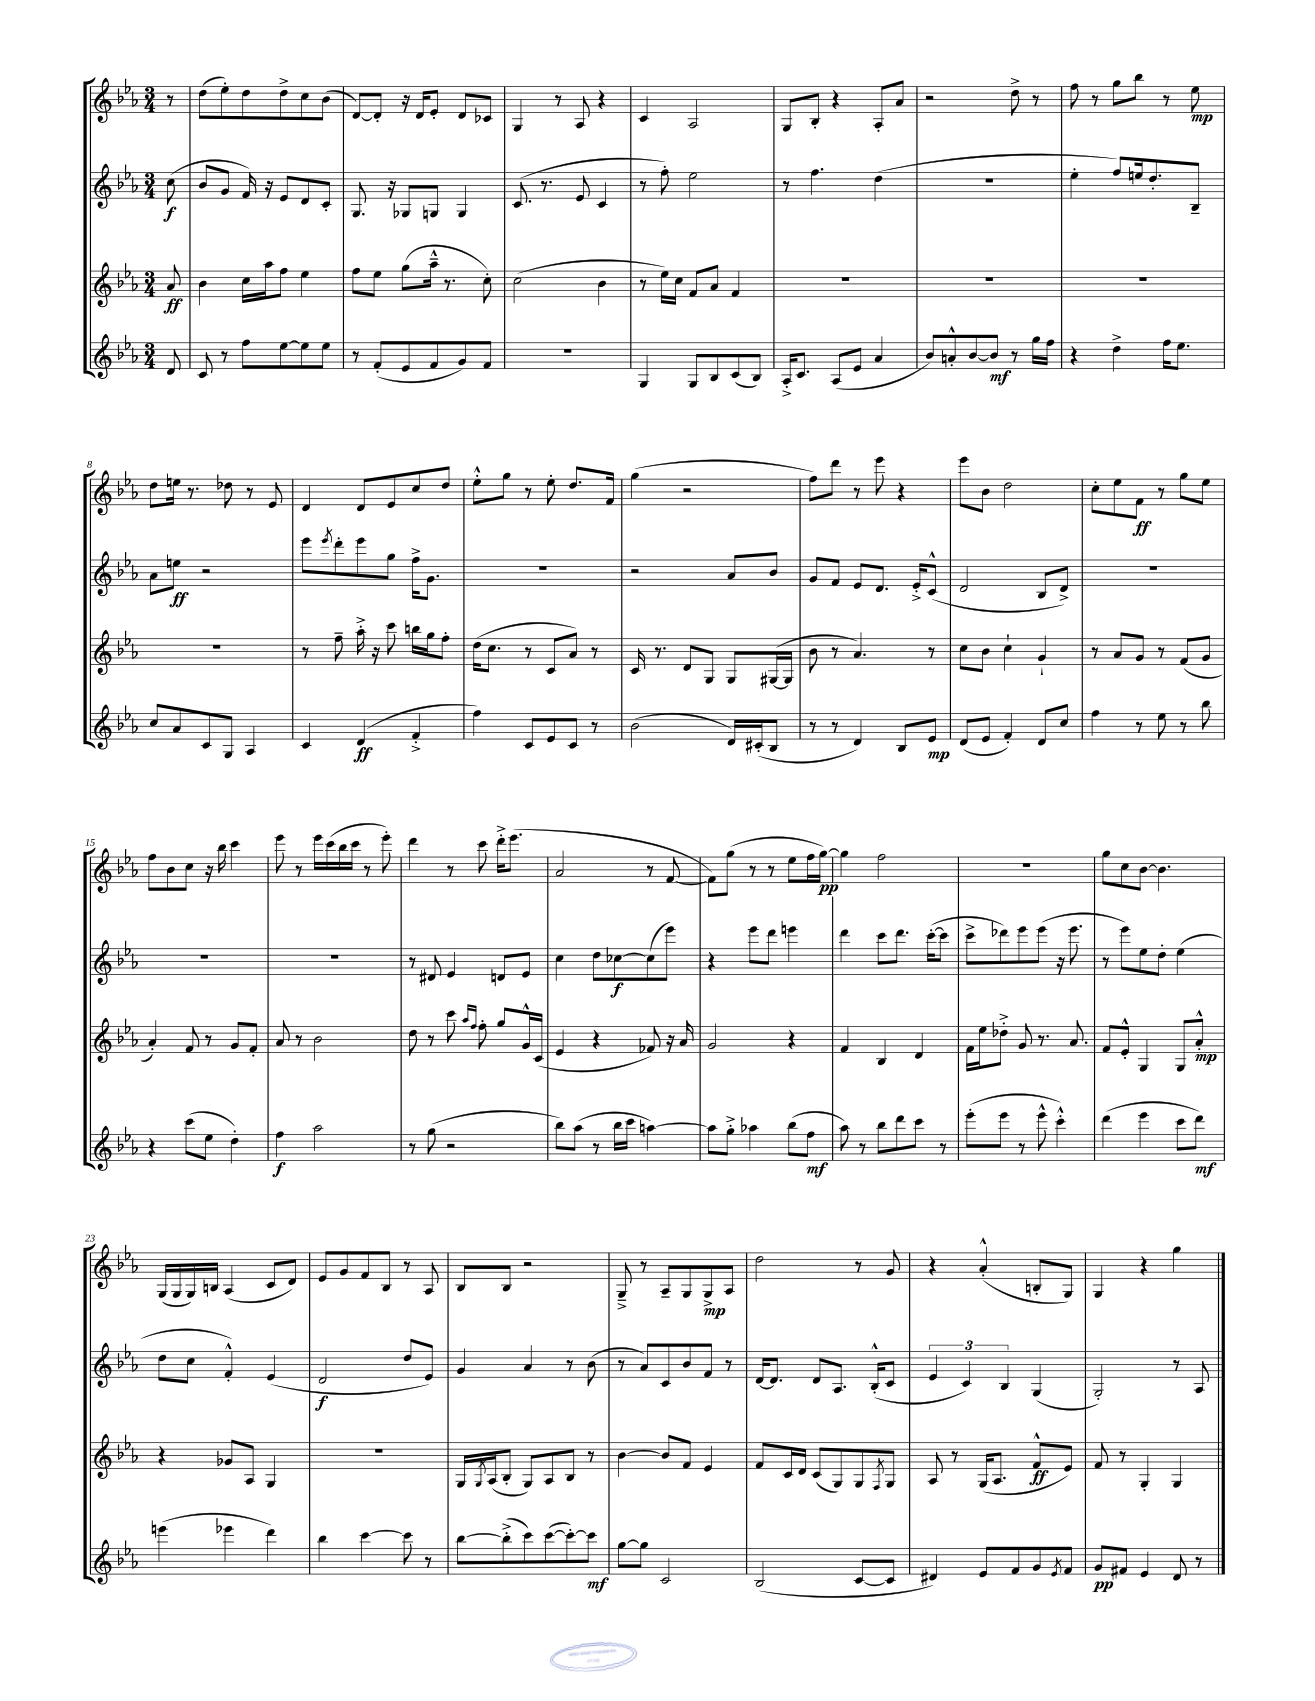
<<
\new StaffGroup <<
\new Staff = "s0" {
    \clef treble \key ees \major \numericTimeSignature \time 3/4 \partial 8
    r8 |
    d''8( ees''8-.) d''8 d''8-> c''8 bes'8( |
    d'8~) d'8-. r16 d'16 ees'8-. d'8 ces'8 |
    g4 r8 aes8 r4 |
    c'4 aes2 |
    g8 bes8-. r4 aes8-. aes'8 |
    r2 d''8-> r8 |
    f''8 r8 g''8 bes''8 r8 ees''8\mp |
    d''8 e''16 r8. des''8 r8 ees'8 |
    d'4 d'8 ees'8 c''8 d''8 |
    ees''8-.-^ g''8 r8 ees''8-. d''8. f'16 |
    g''4( r2 |
    f''8) d'''8 r8 ees'''8 r4 |
    ees'''8 bes'8 d''2 |
    c''8-. ees''8 f'8\ff r8 g''8 ees''8 |
    f''8 bes'8 c''8 r16 bes''16 c'''4 |
    ees'''8 r8 ees'''16 c'''16( bes''16 c'''16 r8 ees'''8-.) |
    d'''4 r8 c'''8 d'''16-.-> ees'''8.( |
    aes'2 r8 f'8~ |
    f'8) g''8( r8 r8 ees''8 f''16 g''16~\pp) |
    g''4 f''2 |
    R2. |
    g''8 c''8 bes'8~ bes'4. |
    g16( g16 g16) b16 aes4( c'8 d'8) |
    ees'8 g'8 f'8 bes8 r8 aes8 |
    bes8 bes8 r2 |
    g8---> r8 aes8-- g8 g8->\mp aes8 |
    d''2 r8 g'8 |
    r4 aes'4-.-^( b8-. g8) |
    g4 r4 g''4 \bar "|." |
}
\new Staff = "s1" {
    \clef treble \key ees \major \numericTimeSignature \time 3/4 \partial 8
    c''8\f( |
    bes'8 g'8 f'16) r16 ees'8 d'8 c'8-. |
    g8. r16 ges8 g8 g4 |
    c'8.( r8. ees'8 c'4 |
    r8 f''8-.) ees''2 |
    r8 f''4. d''4( |
    R2. |
    ees''4-. f''8) e''16 d''8.-. bes8-- |
    aes'8 e''8\ff r2 |
    ees'''8 \acciaccatura { ees'''8 } d'''8-. ees'''8 g''8 f''16-> g'8. |
    R2. |
    r2 aes'8 bes'8 |
    g'8 f'8 ees'8 d'8. ees'16-.-> c'8-^( |
    d'2 bes8 d'8->) |
    R2. |
    R2. |
    R2. |
    r8 dis'8 ees'4 d'8 ees'8 |
    c''4 d''8 ces''8~\f ces''8( ees'''8) |
    r4 ees'''8 d'''8 e'''4 |
    d'''4 c'''8 d'''8. c'''16~-.( c'''8 |
    c'''8-> des'''8) ees'''8 ees'''8( r16 ees'''8. |
    r8 ees'''8) ees''8 d''8-. ees''4( |
    d''8 c''8 f'4-.-^) ees'4( |
    d'2\f d''8 ees'8) |
    g'4 aes'4 r8 bes'8( |
    r8 aes'8) c'8 bes'8 f'8 r8 |
    d'16~ d'8. d'8 aes8. bes16-.-^( c'8 |
    \tuplet 3/2 { ees'4 c'4) bes4 } g4( |
    g2-.) r8 aes8 \bar "|." |
}
\new Staff = "s2" {
    \clef treble \key ees \major \numericTimeSignature \time 3/4 \partial 8
    aes'8\ff |
    bes'4 c''16 aes''16 f''8 ees''4 |
    f''8 ees''8 g''8( aes''16---^ r8. c''8-.) |
    c''2( bes'4 |
    r8 ees''16) c''16 f'8 aes'8 f'4 |
    R2. |
    R2. |
    R2. |
    R2. |
    r8 f''8-- aes''16-.-> r16 c'''8 b''16 g''16 f''8-. |
    d''16( c''8. r8 c'8 aes'8) r8 |
    c'16 r8. d'8 g8 g8 gis16~( gis16 |
    bes'8 r8 aes'4.) r8 |
    c''8 bes'8 c''4-! g'4-! |
    r8 aes'8 g'8 r8 f'8( g'8 |
    aes'4-.) f'8 r8 g'8 f'8-. |
    aes'8 r8 bes'2 |
    d''8 r8 c'''8 \grace { aes''16 f''16 } f''8-. g''8 g'16-^ c'16( |
    ees'4 r4 fes'8) r16 aes'16 |
    g'2 r4 |
    f'4 bes4 d'4 |
    f'16 ees''16 des''8-.-> g'8 r8. aes'8. |
    f'8 ees'8-.-^ g4 g8 aes'8-.-^\mp |
    r4 ges'8 aes8 g4 |
    R2. |
    g16 \acciaccatura { g8 } aes16( bes8-. g8) aes8 bes8 r8 |
    bes'4~ bes'8 f'8 ees'4 |
    f'8 c'16 d'16 c'8( g8) g8 \acciaccatura { f8 } g8 |
    aes8 r8 g16( aes8. f'8-^\ff ees'8) |
    f'8 r8 g4-. g4 \bar "|." |
}
\new Staff = "s3" {
    \clef treble \key ees \major \numericTimeSignature \time 3/4 \partial 8
    d'8 |
    c'8 r8 f''8 ees''8~ ees''8 ees''8 |
    r8 f'8-.( ees'8 f'8 g'8) f'8 |
    R2. |
    g4 g8 bes8 c'8( bes8) |
    aes16-.-> c'8. aes8( ees'8 aes'4 |
    bes'8) a'8-.-^ bes'8~ bes'8\mf r8 g''16 f''16 |
    r4 d''4-> f''16 ees''8. |
    c''8 aes'8 c'8 g8 aes4 |
    c'4 d'4\ff( f'4-.-> |
    f''4) c'8 ees'8 c'8 r8 |
    bes'2( d'16) cis'16-.( bes8 |
    r8 r8 d'4) bes8 ees'8\mp |
    d'8( ees'8 f'4-.) d'8 c''8 |
    f''4 r8 ees''8 r8 bes''8 |
    r4 c'''8( ees''8 d''4-.) |
    f''4\f aes''2 |
    r8 g''8( r2 |
    bes''8) aes''8( r8 bes''16 c'''16 a''4~) |
    a''8 g''8-.-> aes''4 bes''8( f''8\mf |
    aes''8) r8 bes''8 d'''8 c'''8 r8 |
    ees'''8-.( ees'''8 r8 ees'''8-^ c'''4-.-^) |
    d'''4( ees'''4 c'''8 d'''8\mf) |
    e'''4( ees'''4 d'''4) |
    bes''4 c'''4~ c'''8 r8 |
    bes''8~ bes''8-.->( c'''8) c'''8~( c'''8~-.) c'''8\mf |
    g''8~ g''8 c'2 |
    bes2( c'8~ c'8 |
    dis'4) ees'8 f'8 g'8 \acciaccatura { ees'8 } f'8 |
    g'8\pp fis'8 ees'4 d'8 r8 \bar "|." |
}
>>
>>
